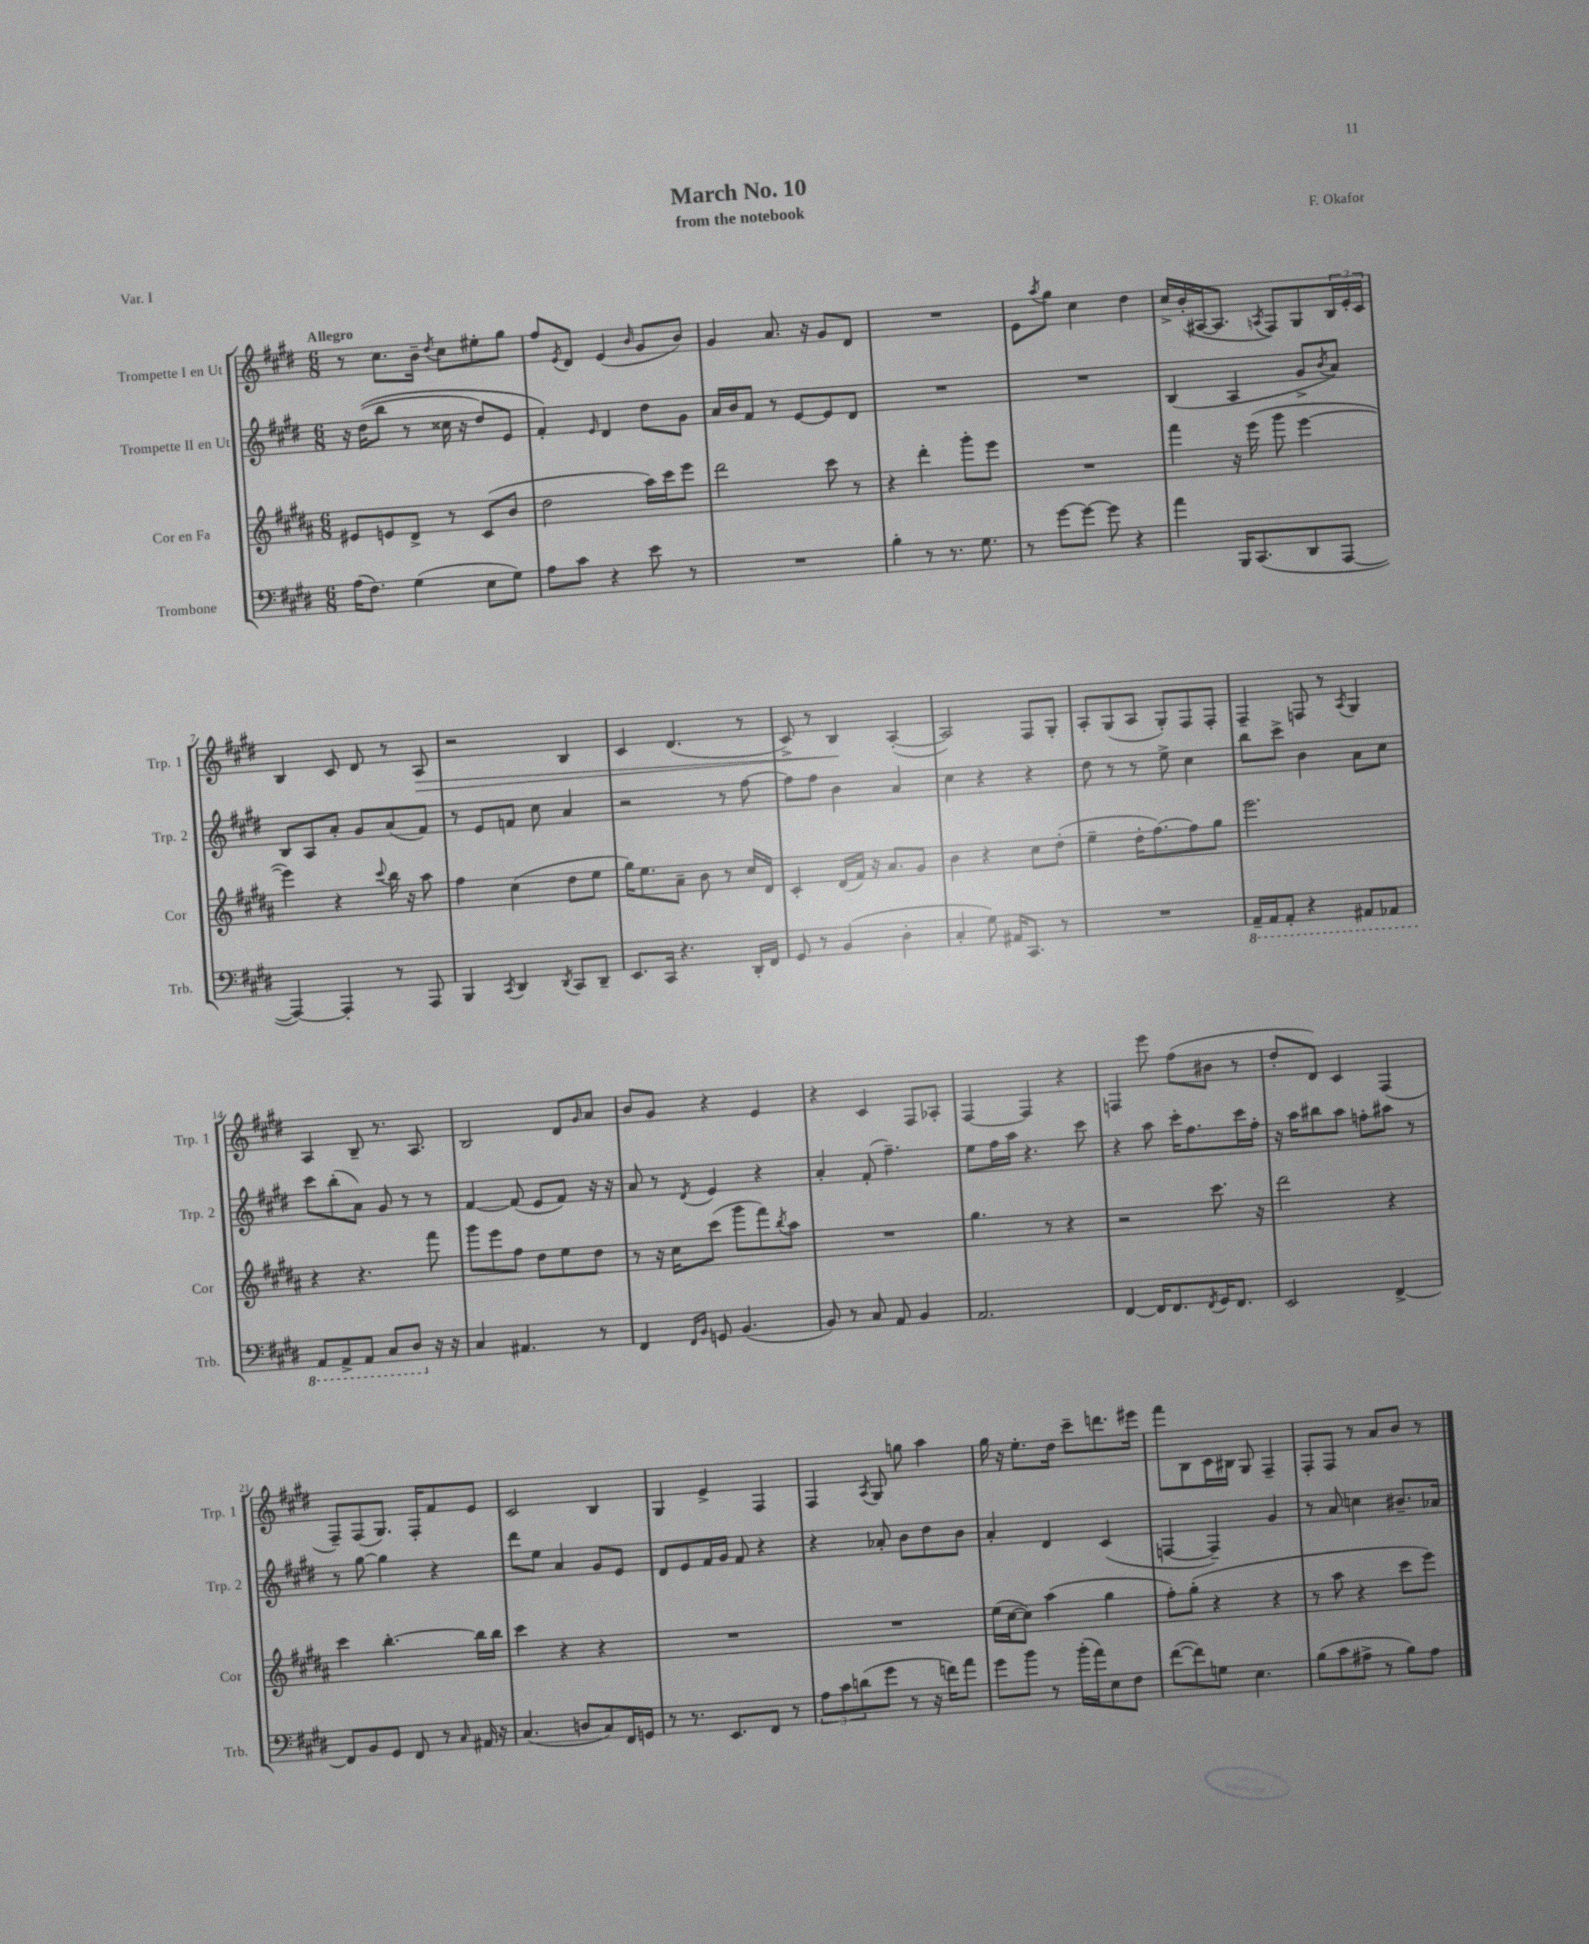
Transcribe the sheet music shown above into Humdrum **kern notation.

**kern	**kern	**kern	**kern
*staff4	*staff3	*staff2	*staff1
*clefF4	*clefG2	*clefG2	*clefG2
*k[f#c#g#d#]	*k[f#c#g#d#a#]	*k[f#c#g#d#]	*k[f#c#g#d#]
*M6/8	*M6/8	*M6/8	*M6/8
(16A\LK	8e#/L	16r	8r
8.F#\J)	.	&((16dd#\LK	.
.	8e/	8bb\J	8.cc#\L
(4G#\	8d#^/J	8r	.
.	.	.	16b~\Jk
.	.	.	8qdd#/
.	8r	16cc##\	8cc#\L
.	.	16r	.
8E\L	(8c#/L	8dd#/L)	8ee#'\
8G#\J)	8b/J	8e/J	8gg#\J
=	=	=	=
8A\L	2dd#\	4f#'/&)	8ff#/L
.	.	.	8qe/
8c#\J	.	.	8d#/J
.	.	16qqe/	.
4r	.	4d#/	(4e/
.	.	.	16qqb/
8e\	16aa#\LL)	8dd#\L	8g#/L
.	16ccc#\J	.	.
8r	8eee\J	8g#\J	8b/J)
=	=	=	=
2.r	2ddd#\	16a/LL	4g#/
.	.	16b/J	.
.	.	8f#/J	.
.	.	8r	8.a/
.	.	[8e/L	.
.	.	.	16r
.	8ccc#\	8e/]	8g#/L
.	8r	8d#/J	8d#/J
=	=	=	=
4B'\	4r	2.r	2.r
8r	4ddd#'\	.	.
8.r	.	.	.
.	8ggg#'\L	.	.
8.G#\	.	.	.
.	8eee\J	.	.
=	=	=	=
8r	2.r	2.r	8e\L
.	.	.	8qaa/
[8g#\L	.	.	8gg#\J
8g#\_J	.	.	4cc#\
8g#\]	.	.	.
4r	.	.	4dd#\
=	=	=	=
4a\	4fff#\	(4B/	16cc#^/LL
.	.	.	(16b'/
.	.	.	[16A#/J
.	.	.	8.A#/]J
16BBB/LK	16r	4A/	.
(8.CC#/	(16eee\	.	.
.	.	.	8qA/
.	8ggg#\	.	8F#/L)
8DD#/	[4eee\	8g#^/L	8G#/
.	.	8qb/	.
[8AAA/J	.	8a/J)	24B/L
.	.	.	24e'/
.	.	.	24c#/JJ
=	=	=	=
4AAA/_)	4eee\])	8B/L	4B/
.	.	8A/	.
4AAA'/]	4r	8a'/J	8c#/
.	.	8g#/L	8d#/
.	8qqccc#/	.	.
8r	16bb\	(8a/	8r
.	16r	.	.
8AAA/	8aa#\	8f#/J)	8A/
=	=	=	=
4BBB/	4ff#\	8r	2r
.	.	8e/L	.
8qCC#/	.	.	.
4DD#/	(4cc#\	8f/J	.
.	.	8cc#\	.
8qDD#/	.	.	.
8CC#/L	8dd#\L	4a/	4B/
8DD#~/J	8ee\J	.	.
=	=	=	=
8.EE/L	16gg#\LK)	2r	4c#/
.	8.ee\	.	.
16CC#/Jk	.	.	.
4.r	8a#~\J	.	(4.d#/
.	8b\	.	.
.	8r	8r	.
16DD#'/LL	16cc#/LL	[8ff#\	8r
16FF#/JJ	16d#/JJ	.	.
=	=	=	=
8GG#/	4c#'/	8ff#\]L	8c#^/)
8r	.	8ff#\J	8r
(4BB/	(16d#/LL	4b\	4B/
.	16f#/JJ)	.	.
.	16r	.	.
.	8.a#/L	.	.
4D#'\	.	4a/	([4A'/
.	8g#/J	.	.
=	=	=	=
4C#'/	4b\	4cc#\	2A/])
8G#\)	4r	4r	.
16AA#/LK	.	.	.
8.CC#/J	.	.	.
.	8cc#\L	4r	8F#/L
8r	(8dd#'\J	.	8G#'/J
=	=	=	=
2.r	4ee~\	8dd#\	8A'/L
.	.	8r	(8G#/
.	16dd#'\LK	8r	8A/J
.	[8.ff#\)	.	.
.	.	8ee^\	8G#'/L)
.	8ff#\]	4cc#\	8F#/
.	8gg#\J	.	8F#'/J
=	=	=	=
16AAA~/LL	2.eee\	8bb\L	4F#~/
16AAA/J	.	.	.
8AAA'/J	.	8ccc#^\J	.
4r	.	4b\	8F/
.	.	.	8r
.	.	.	8qA/
8AAA#/L	.	8a\L	4G#/
8AAA-/J	.	8cc#\J	.
=	=	=	=
8AAA/L	4r	8ccc#\L	4A/
8AAA^/	.	(8bb'\	.
8AAA/J	4.r	8a\J)	8B~/
8CC#/L	.	8g#/	8.r
8DD#/J	.	8r	.
.	.	.	8.A/
16r	8fff#\	8r	.
16r	.	.	.
=	=	=	=
4C#/	8ggg#\L	[4f#/	2B/
.	8eee\	.	.
4.AA#/	8ff#\J	(8f#/]	.
.	8dd#\L	8e/L	.
.	8ee\	8f#/J)	8d#/L
.	.	.	16qqg#/
8r	8dd#\J	16r	8a/J
.	.	16r	.
=	=	=	=
4FF#/	8r	8a/	8b/L
.	16r	8r	8g#/J
.	16cc#\LK	.	.
16qqFF#/LL	.	.	.
16qqBB/JJ	.	8qd#/	.
8GG/	(8ccc#\J	4e/	4r
(4.BB/	8ggg#\L	.	.
.	8fff#\)	4r	4e/
.	8qbb/	.	.
.	8aa#\J	.	.
=	=	=	=
8BB/)	2.r	4a'/	4r
8r	.	.	.
8C#/	.	(8f#'/	4c#/
8AA/	.	4.ff#~\)	.
4BB/	.	.	8F#/L
.	.	.	8A-'/J
=	=	=	=
2.AA/	4.gg#\	8ee\L	[4F#/
.	.	16ff#\L	.
.	.	16aa\JJ	.
.	.	4.r	4F#/]
.	8r	.	.
.	4r	.	4r
.	.	8ccc#\	.
=	=	=	=
[4FF#/	2r	4r	4F/
16FF#/]LK	.	8aa\	8eee\
8.FF#/	.	.	.
.	.	16ccc#'\LK	(8ff#\L
.	.	8.ff#\	.
8qFF#/	.	.	.
16GG#/K	8.ccc#\	.	8b#\J
8.FF#/J	.	.	.
.	.	16ccc#\L	8r
.	16r	16ff#'\JJ	.
=	=	=	=
2EE/	2ddd#\	16r	8dd#'/L
.	.	16aa\LK	.
.	.	8bb#\	8d#/J)
.	.	8aa\J	4c#/
.	.	8ff'\L	.
[4FF#^/	4r	8aa#\J	(4F#/
.	.	8r	.
=	=	=	=
8FF#/]L	4ccc#\	8r	8F#~/L)
8BB/	.	[8gg#\	(8F#/
8GG#/J	[4.bb'\	4gg#\]	8.G#/J)
8FF#/	.	.	.
.	.	.	16F#'/LK
8r	.	4r	8f#/
16qqC#/	.	.	.
16AA#/	16bb\]LL	.	8e/J
16r	16bb\JJ	.	.
=	=	=	=
(4.C#/	4ccc#\	8ddd#\L	2c#/
.	.	8ee\J	.
.	4r	4a/	.
8D/L	.	.	.
8C#/)	4r	8g#/L	4B/
16FF#/L	.	8e/J	.
16GG/JJ	.	.	.
=	=	=	=
8r	2.r	8d#/L	4G#/
8.r	.	8e/	.
.	.	16f#/L	4e^/
8.EE/L	.	16g#/JJ	.
.	.	8f#/	.
8FF#/J	.	4r	4F#/
8r	.	.	.
=	=	=	=
12A\L	2.r	4r	4F#/
12c#\	.	.	.
(12d\	.	.	.
.	.	.	8qA/
8g#\J	.	8a-'/	8G#/
8r	.	8b\L	8gg\
16r	.	8dd#\	4aa\
16f\LK)	.	.	.
8a\J	.	8b\J	.
=	=	=	=
8g#\L	(16ee\LL	4a'/	16gg#\
.	[16cc#\J	.	16r
8b\J	8cc#\]J)	.	8.ee'\L
8r	(4aa#\	4d#/	.
.	.	.	16dd#\Jk
(16b'\LL	.	.	8ccc#~\L
16a\J)	.	.	.
8E\	4gg#\	(4c#/	8.ddd\
8F#\J	.	.	.
.	.	.	16eee#\Jk
=	=	=	=
([8f#\L	8ff#'\L)	[4F/	8fff#\L
8f#\])	(8gg#'\J	.	8B\
8G\J	4r	4F~/])	16c#\L
.	.	.	16B#\JJ
4.E\	.	.	8G#/
.	4r	4g#/	4F#~/
=	=	=	=
(8B\L	8r	8r	8F#'/L
8c#\	8aa#\	8a/	8F#/J
8A#^\J	4r	4cc\	8r
8r	.	.	8a/L
8B\L)	8ccc#\L	8.b#~/L	8b/J
8A#\J	8eee\J)	.	8r
.	.	16a-/Jk	.
==	==	==	==
*-	*-	*-	*-
